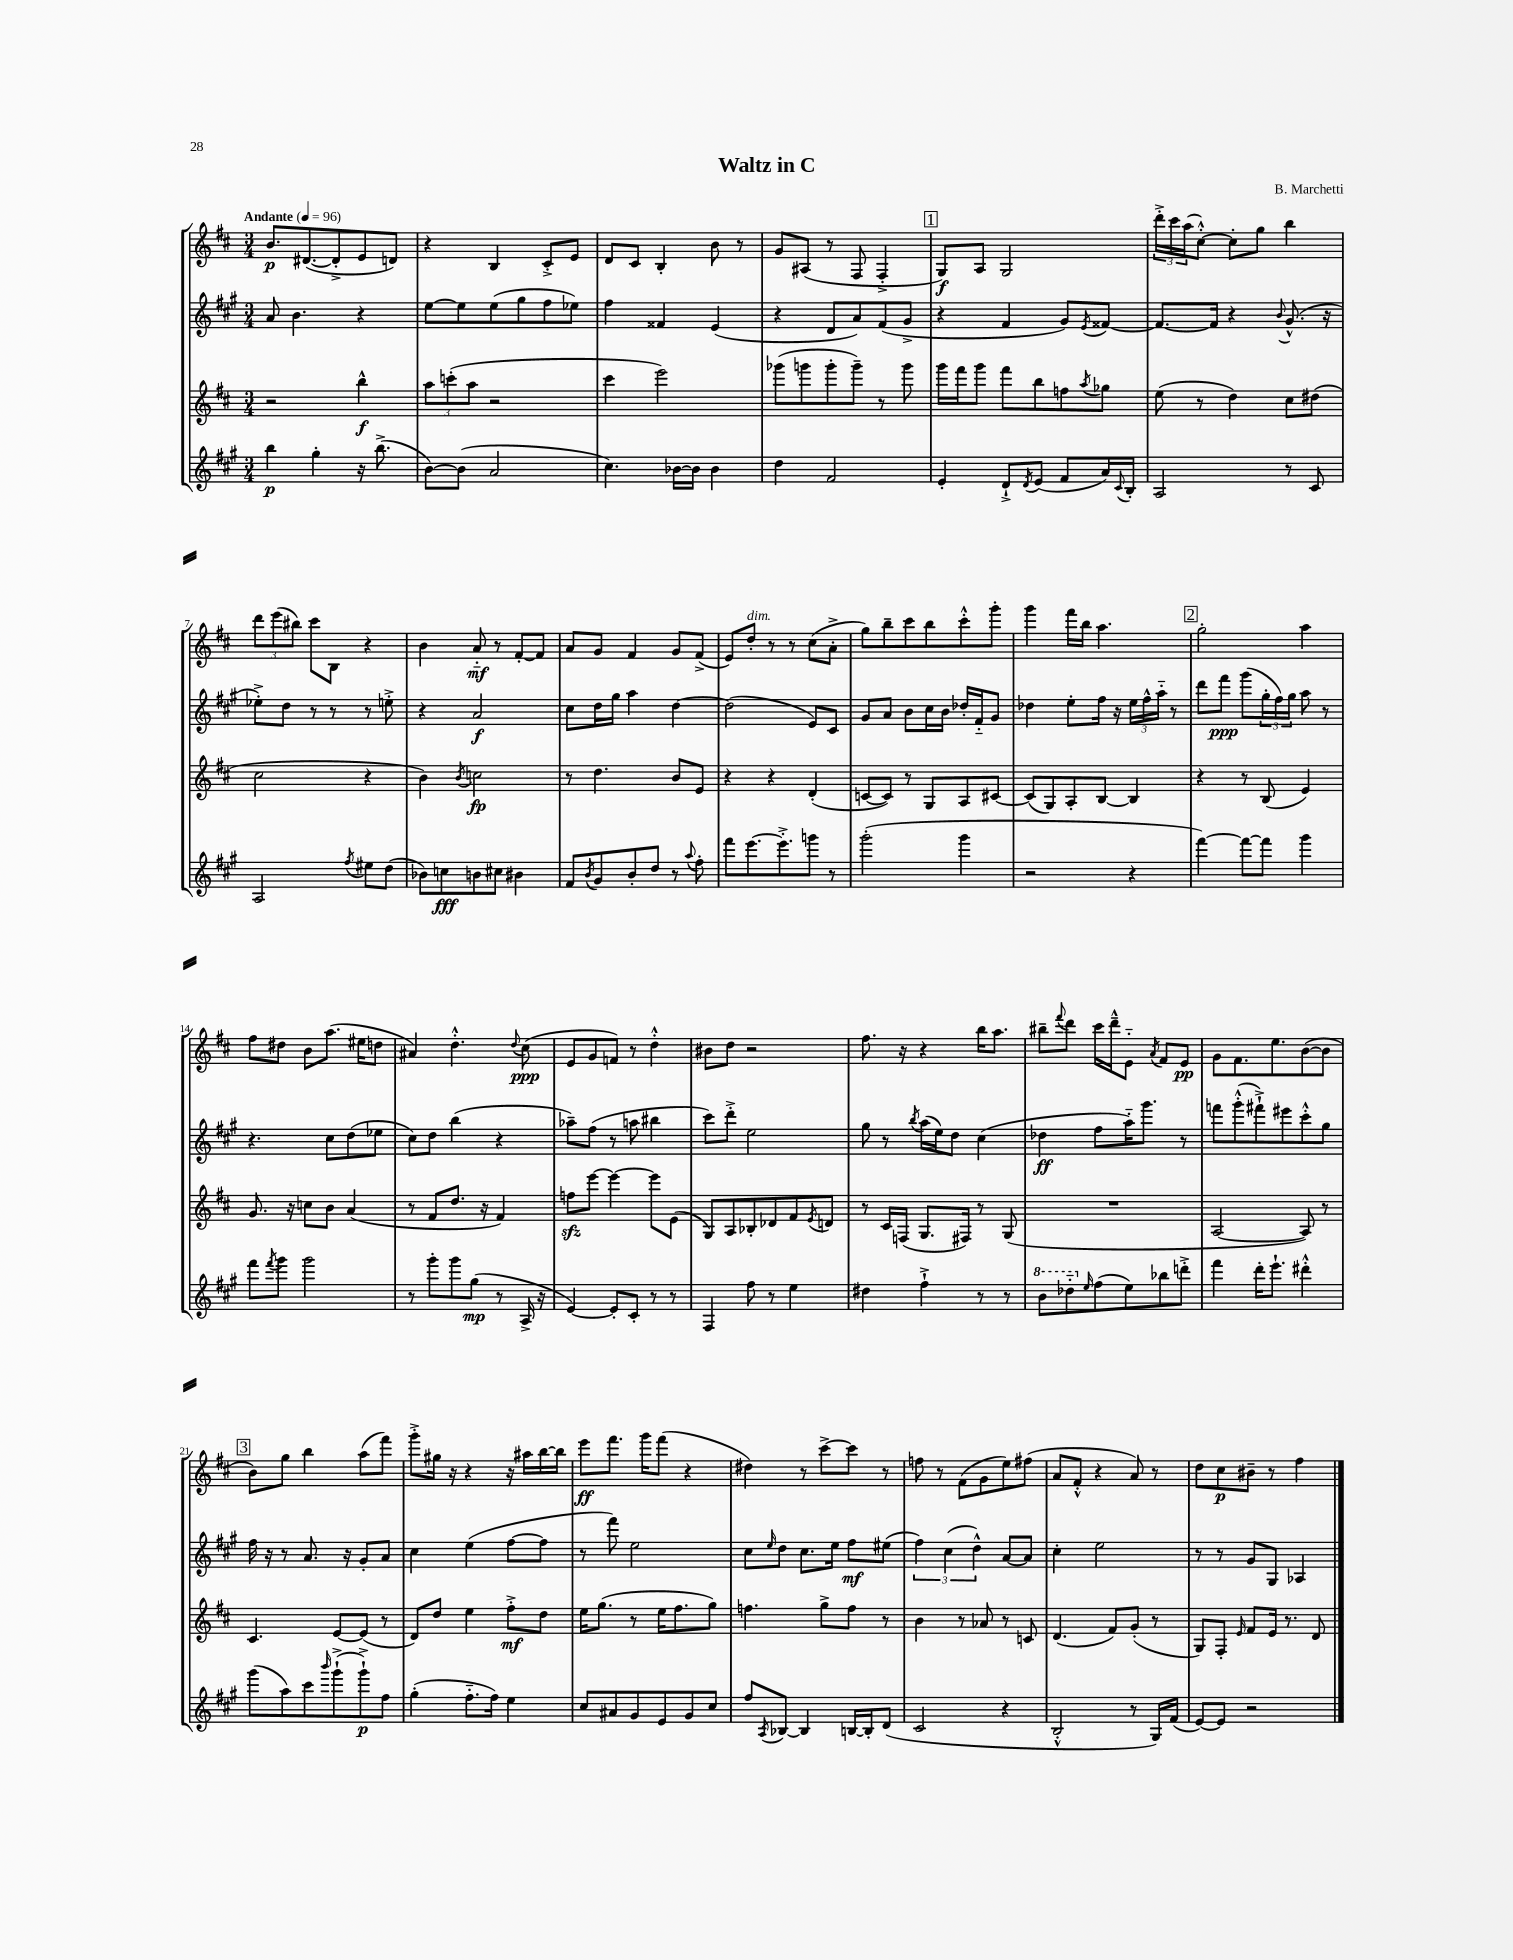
\header { title = "Waltz in C" composer = "B. Marchetti" }
<<
\new StaffGroup <<
\new Staff = "s0" {
    \clef treble \key d \major \numericTimeSignature \time 3/4 \tempo "Andante" 4 = 96
    b'8.\p dis'8.~( dis'8-.-> e'8 d'8) |
    r4 b4 cis'8-.-> e'8 |
    d'8 cis'8 b4-. b'8 r8 |
    g'8 ais8( r8 fis8 fis4-.-> |
    \mark \markup { \box "1" } g8\f) a8 g2 |
    \tuplet 3/2 { d'''16-.-> cis'''16 a''16( } cis''8~-.-^) cis''8-. g''8 b''4 |
    \tuplet 3/2 { d'''8 e'''8( bis''8) } cis'''8 b8 r4 |
    b'4 a'8-_\mf r8 fis'8~-. fis'8 |
    a'8 g'8 fis'4 g'8 fis'8->( |
    e'8) d''8-.^\markup { \italic "dim." } r8 r8 cis''8( a'8-.-> |
    g''8) b''8-- cis'''8 b''8 cis'''8-.-^ g'''8-. |
    g'''4 fis'''16 b''16 a''4. |
    \mark \markup { \box "2" } g''2-. a''4 |
    fis''8 dis''8 b'8 a''8.( eis''16 d''8 |
    ais'4) d''4.-.-^ \appoggiatura { d''8 } cis''8\ppp( |
    e'8 g'8 f'8) r8 d''4-.-^ |
    bis'8 d''8 r2 |
    fis''8. r16 r4 b''16 a''8. |
    bis''8-- \appoggiatura { fis'''8 } d'''8 cis'''16 d'''16---^ e'8-_ \acciaccatura { a'8 } fis'8 e'8\pp |
    g'8 fis'8. e''8. b'8~( b'8 |
    \mark \markup { \box "3" } b'8) g''8 b''4 a''8( fis'''8) |
    g'''8-.-> gis''16 r16 r4 r16 ais''16 b''16~ b''16 |
    e'''8\ff fis'''8. g'''16 fis'''8( r4 |
    dis''4) r8 cis'''8~-> cis'''8 r8 |
    f''8 r8 fis'8( g'8 e''8) fis''8( |
    a'8 fis'8-.-^ r4 a'8) r8 |
    d''8 cis''8\p bis'8-- r8 fis''4 \bar "|." |
}
\new Staff = "s1" {
    \clef treble \key a \major \numericTimeSignature \time 3/4
    a'8 b'4. r4 |
    e''8~ e''8 e''8( gis''8 fis''8 ees''8) |
    fis''4 fisis'4 e'4( |
    r4 d'8 a'8) fis'8( gis'8-> |
    \mark \markup { \box "1" } r4 fis'4 gis'8) \acciaccatura { e'8 } fisis'8~ |
    fisis'8.~ fisis'16 r4 \appoggiatura { b'8 } gis'8.-^( r16 |
    ees''8-.->) d''8 r8 r8 r8 e''8-.-> |
    r4 a'2\f |
    cis''8 d''16 gis''16 a''4 d''4~ |
    d''2( e'8) cis'8 |
    gis'8 a'8 b'8 cis''16 b'16 des''16-. fis'16-_ gis'8 |
    des''4 e''8-. fis''16 r16 \tuplet 3/2 { e''16 fis''16-^ a''16-_ } r8 |
    \mark \markup { \box "2" } d'''8 fis'''8\ppp gis'''8( \tuplet 3/2 { gis''16-. fis''16) gis''16 } a''8 r8 |
    r4. cis''8 d''8( ees''8 |
    cis''8) d''8 b''4( r4 |
    aes''8--) fis''8( r8 a''8 bis''4 |
    cis'''8) d'''8-.-> e''2 |
    gis''8 r8 \acciaccatura { b''8 } a''16( e''16) d''8 cis''4( |
    des''4\ff fis''8 a''16-_) gis'''8. r8 |
    f'''8 gis'''8-.-^( fis'''8-!->) eis'''8 cis'''8-.-^ gis''8 |
    \mark \markup { \box "3" } fis''16 r16 r8 a'8. r16 gis'8-. a'8 |
    cis''4 e''4( fis''8~ fis''8 |
    r8 fis'''8) e''2 |
    cis''8 \grace { e''16 } d''8 cis''8. e''16 fis''8\mf eis''8( |
    \tuplet 3/2 { fis''4) cis''4( d''4-^) } a'8~ a'8 |
    cis''4-. e''2 |
    r8 r8 gis'8 gis8 aes4 \bar "|." |
}
\new Staff = "s2" {
    \clef treble \key d \major \numericTimeSignature \time 3/4
    r2 b''4-^\f |
    \tuplet 3/2 { a''8 c'''8-.( a''8 } r2 |
    cis'''4 e'''2) |
    ges'''8( g'''8 g'''8-. g'''8--) r8 g'''8 |
    \mark \markup { \box "1" } g'''16 fis'''16 g'''8 fis'''8 b''8 f''8 \acciaccatura { a''8 } ges''8 |
    e''8( r8 d''4) cis''8 dis''8( |
    cis''2 r4 |
    b'4) \acciaccatura { b'8 } c''2\fp |
    r8 d''4. b'8 e'8 |
    r4 r4 d'4-.( |
    c'8~ c'8) r8 g8 a8 cis'8~ |
    cis'8( g8) a8-. b8~ b4 |
    \mark \markup { \box "2" } r4 r8 b8( e'4) |
    g'8. r16 c''8 b'8 a'4( |
    r8 fis'8 d''8. r16 fis'4) |
    f''8\sfz e'''8~ e'''4~ e'''8 e'8( |
    g8) a8 bes8-. des'8 fis'8 \acciaccatura { e'8 } d'8 |
    r8 cis'16 f16( g8. fis16) r8 g8( |
    R2. |
    a2~ a8) r8 |
    \mark \markup { \box "3" } cis'4. e'8~ e'8( r8 |
    d'8) d''8 e''4 fis''8-.->\mf d''8 |
    e''16 g''8.( r8 e''16 fis''8. g''8) |
    f''4. g''8-> f''8 r8 |
    b'4 r8 aes'8 r8 c'8 |
    d'4.( fis'8) g'8-.( r8 |
    g8) fis8-. \grace { e'16 } fis'8 e'16 r8. d'8 \bar "|." |
}
\new Staff = "s3" {
    \clef treble \key a \major \numericTimeSignature \time 3/4
    b''4\p gis''4-. r16 b''8.->( |
    b'8~) b'8( a'2 |
    cis''4.) bes'16~ bes'16 bes'4 |
    d''4 fis'2 |
    \mark \markup { \box "1" } e'4-. d'8-!-> \acciaccatura { d'8 } e'8( fis'8 a'16) \appoggiatura { cis'8 } b16-. |
    a2 r8 cis'8 |
    a2 \acciaccatura { fis''8 } eis''8 d''8( |
    bes'8) c''8\fff b'8 cis''8 bis'4 |
    fis'8 \acciaccatura { b'8 } gis'8 b'8-. d''8 r8 \appoggiatura { a''8 } fis''8-. |
    fis'''8 e'''8.~ e'''8.-.-> g'''8 r8 |
    gis'''2-.( gis'''4 |
    r2 r4 |
    \mark \markup { \box "2" } fis'''4~) fis'''8~ fis'''8 gis'''4 |
    fis'''8 \acciaccatura { fis'''8 } gis'''8 gis'''2 |
    r8 gis'''8-. gis'''8 gis''8\mp( r8 a16-> r16 |
    e'4~) e'8-. cis'8-. r8 r8 |
    fis4 fis''8 r8 e''4 |
    dis''4 fis''4-!-> r8 r8 |
    \ottava #1 b''8 des'''8-_ \ottava #0 \grace { e''16 } fis''8( e''8) bes''8 d'''8-.-> |
    fis'''4 d'''16-. e'''8.-! dis'''4-.-^ |
    \mark \markup { \box "3" } gis'''8( a''8) cis'''8 \grace { b'''16 } gis'''8-!->( gis'''8-!->\p) fis''8 |
    gis''4-.( fis''8.-_ fis''16) e''4 |
    cis''8 ais'8 gis'8 e'8 gis'8 cis''8 |
    fis''8 \acciaccatura { a8 } bes8~ bes4 b16~ b16-. d'8( |
    cis'2 r4 |
    b2-.-^ r8 gis16) fis'16( |
    e'8~) e'8 r2 \bar "|." |
}
>>
>>
